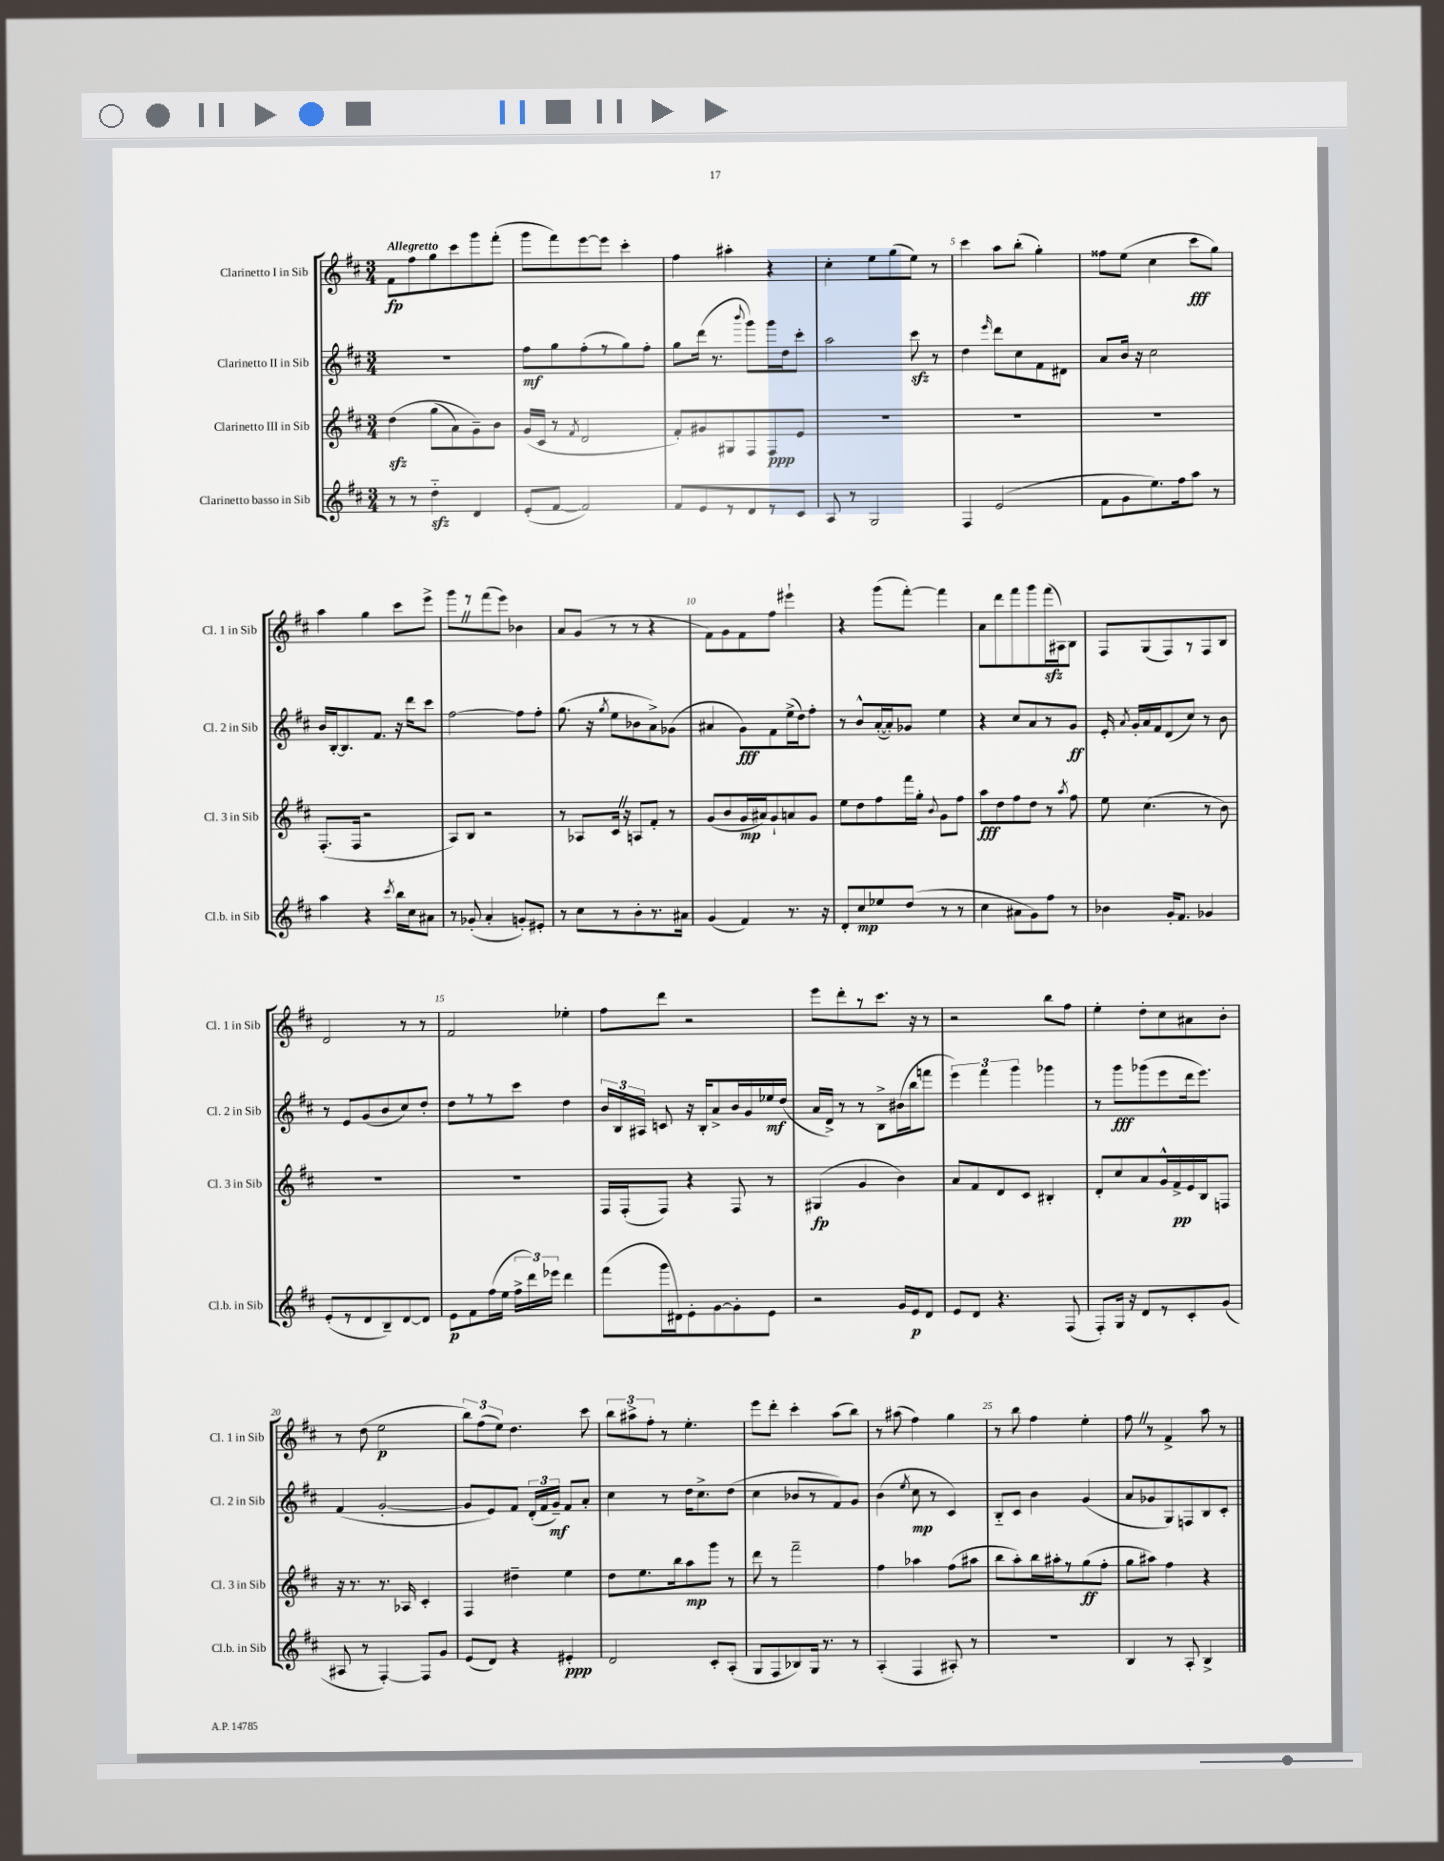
<<
\new StaffGroup <<
\new Staff = "s0" \with { instrumentName = "Clarinetto I in Sib" shortInstrumentName = "Cl. 1 in Sib" } {
    \clef treble \key d \major \numericTimeSignature \time 3/4 \tempo "Allegretto"
    \autoBeamOff fis'8[\fp fis''8 g''8 cis'''8 g'''8 fis'''8]-.( |
    g'''8[ fis'''8) e'''8~ e'''8] cis'''4-. |
    fis''4 ais''4-. r4 |
    cis''4-. e''8[ g''8( e''8]) r8 |
    cis'''4 a''8[ b''8]-.( g''4-.) |
    fisis''8[ e''8]( cis''4 cis'''8[\fff g''8]) |
    a''4 g''4 cis'''8[ e'''8]-> |
    g'''8[ \once \override BreathingSign.text = \markup { \musicglyph "scripts.caesura.straight" } \breathe r8 fis'''8( e'''8]) bes'4 |
    a'8[ g'8]( r8 r8 r4 |
    fis'8[) g'8 fis'8 fis''8] eis'''4-! |
    r4 g'''8[( fis'''8]~-.) fis'''4 |
    a'8[ d'''8 fis'''8 g'''8 fis'''16\sfz( ais16) b8] |
    fis8[ g8( fis8) r8 fis8 b8] |
    d'2 r8 r8 |
    fis'2 ees''4-. |
    fis''8[ d'''8] r2 |
    e'''8[ d'''8-. r8 cis'''8.] r16 r8 |
    r2 b''8[ fis''8] |
    e''4-. d''8[-. cis''8 ais'8 b'8]-. |
    r8 d''8( e''2\p |
    \tuplet 3/2 { b''8[) fis''8( e''8]) } d''4. cis'''8 |
    \tuplet 3/2 { b''8[ ais''8-> fis''8]-. } r8 e''4.-. |
    e'''8[ d'''8]-. cis'''4-. a''8[( b''8]) |
    r8 ais''8( fis''4) g''4 |
    r8 b''8 fis''4 e''4-. |
    fis''8 \once \override BreathingSign.text = \markup { \musicglyph "scripts.caesura.straight" } \breathe r8 fis'4-> a''8 r8 \bar "|." |
}
\new Staff = "s1" \with { instrumentName = "Clarinetto II in Sib" shortInstrumentName = "Cl. 2 in Sib" } {
    \clef treble \key d \major \numericTimeSignature \time 3/4
    \autoBeamOff R2. |
    fis''8[\mf g''8 fis''8-.( r8 g''8) fis''8]-. |
    g''8[ d'''16]( r8. \appoggiatura { b'''8 } g'''8[) g'''16 d''16 cis'''8]-. |
    a''2 cis'''8\sfz r8 |
    d''4 \grace { e'''16 } d'''8[ cis''8 fis'8 dis'8] |
    a'8[ b'16] r16 cis''2 |
    b'16[ b16~-. b8. fis'8.] r16 d'''16[ cis'''8] |
    fis''2~ fis''8[ fis''8]-. |
    g''8.( r16 \acciaccatura { g''8 } e''8[ bes'8 a'8->) ges'8]( |
    ais'4 g'8[\fff) fis'8 e''16->( d''16) fis''8]-. |
    r8 b'8[-^ a'16~-.( a'16-.) ges'8] e''4 |
    r4 cis''8[ a'8 r8 g'8]\ff |
    e'16-. \acciaccatura { a'8 } g'16[-. a'16 fis'16 d'8( cis''8]) r8 b'8 |
    r8 e'8[ g'8( b'8 cis''8) d''8]-. |
    d''8[ r8 r8 cis'''8] d''4 |
    \tuplet 3/2 { b'16[ b16 ais16] } c'8 r16 b16[-. a'8-> b'16 g'16 ees''16\mf d''16]( |
    a'16[ d'16]->) r8 r8 b8[-> bis'16( b''16 f'''8] |
    \tuplet 3/2 { e'''4) fis'''4 g'''4 } ges'''4 |
    r8 g'''8[\fff ges'''8( e'''8 d'''16 e'''8.]) |
    fis'4( g'2~-. |
    g'8[ e'8) fis'8] \tuplet 3/2 { d'16[-.( fis'16 g'16]--\mf) } fis'8[ a'8]-. |
    cis''4 r8 d''16[ cis''8.-> d''8]( |
    cis''4 bes'8[ r8 fis'8) g'8] |
    b'4( \acciaccatura { e''8 } cis''8\mp r8 cis'4) |
    b8[-_ cis'8] b'4 g'4( |
    a'8[ ges'8 g8) f8 b8 cis'8]-. \bar "|." |
}
\new Staff = "s2" \with { instrumentName = "Clarinetto III in Sib" shortInstrumentName = "Cl. 3 in Sib" } {
    \clef treble \key d \major \numericTimeSignature \time 3/4
    \autoBeamOff d''4\sfz\( g''8[( a'8) g'8--\) b'8] |
    g'16[( cis'16] r8 \acciaccatura { fis'8 } d'2 |
    fis'8[-.) gis'8 gis8 fis8 fis8\ppp e'8] |
    R2. |
    R2. |
    R2. |
    fis8.[-.( fis16] r2 |
    a8[) b8] r2 |
    r8 aes8[ cis'16] \once \override BreathingSign.text = \markup { \musicglyph "scripts.caesura.straight" } \breathe r16 a8[ fis'8]-. r8 |
    g'8[( b'8 g'16\mp ais'16) g'8-! a'8 g'8] |
    e''8[ d''8 fis''8 fis'''16 g''16]-. \appoggiatura { b'8 } g'8[ fis''8] |
    a''8[\fff d''8 fis''8 d''8] r8 \acciaccatura { a''8 } fis''8 |
    e''8 cis''4.( r8 b'8) |
    R2. |
    R2. |
    fis16[ fis16-.( fis8]) r4 fis8 r8 |
    gis4\fp( g'4 b'4) |
    a'8[ fis'8 d'8 cis'8] bis4-. |
    d'8[-. cis''8 a'8 g'16-^ fis'16->\pp e'16 b16 f8] |
    r16 r8. r8. aes16 cis'4-. |
    fis4 dis''4-- e''4 |
    d''8[ e''8. b''16 a''8\mp g'''8] r8 |
    d'''8 r8 fis'''2-- |
    fis''4 aes''4 fis''8[( ais''8] |
    b''8[ a''8-.) b''16 ais''16-. r8 g''8\ff( fis''8]-. |
    g''8[ ais''8]) fis''4 r4 \bar "|." |
}
\new Staff = "s3" \with { instrumentName = "Clarinetto basso in Sib" shortInstrumentName = "Cl.b. in Sib" } {
    \clef treble \key d \major \numericTimeSignature \time 3/4
    \autoBeamOff r8 r8 d''4-_\sfz d'4 |
    e'8[-.( fis'8]~ fis'2) |
    fis'8[ e'8 r8 d'8 r8 cis'8] |
    a8 r8 g2 |
    fis4 e'2( |
    fis'8[ g'8 e''8.) fis''16 a''8] r8 |
    a''4 r4 \acciaccatura { cis'''8 } b''16[ cis''16 ais'8] |
    r8 ges'8-.( a'4-. g'8[-.) eis'8]-. |
    r8 cis''8[ r8 b'8-. r8. ais'16] |
    g'4( fis'4) r8. r16 |
    d'8[-. cis''8\mp ees''8 d''8]( r8 r8 |
    cis''4 ais'8[ g'8) fis''8] r8 |
    bes'4 g'16[-. fis'8.] ges'4 |
    e'8[-.( r8 d'8 b8--) d'8~ d'8] |
    e'8[\p fis'8 fis''16( e''16] \tuplet 3/2 { fis''16[-> d'''16) ees'''16] } d'''4 |
    fis'''8[( g'''16 dis'16) e'8-. g'8~ g'8-. e'8] |
    r2 g'16[ e'16\p d'8] |
    e'8[ d'8] r4. fis8( |
    fis8[-.) g16] r16 d'8[ r8 cis'8-. g'8]( |
    ais8 r8 fis4~-.) fis8[ g'8] |
    e'8[( d'8]) r4 eis'4-.\ppp |
    d'2 cis'8[-. a8]-.( |
    g8[ fis8 bes8) g16] r8. r8 |
    a4-.( fis4 ais8-.) r8 |
    R2. |
    b4 r8 a8-. b4-> \bar "|." |
}
>>
>>
\layout { \context { \Score \override BarNumber.break-visibility = ##(#f #t #t) barNumberVisibility = #(every-nth-bar-number-visible 5) } }
